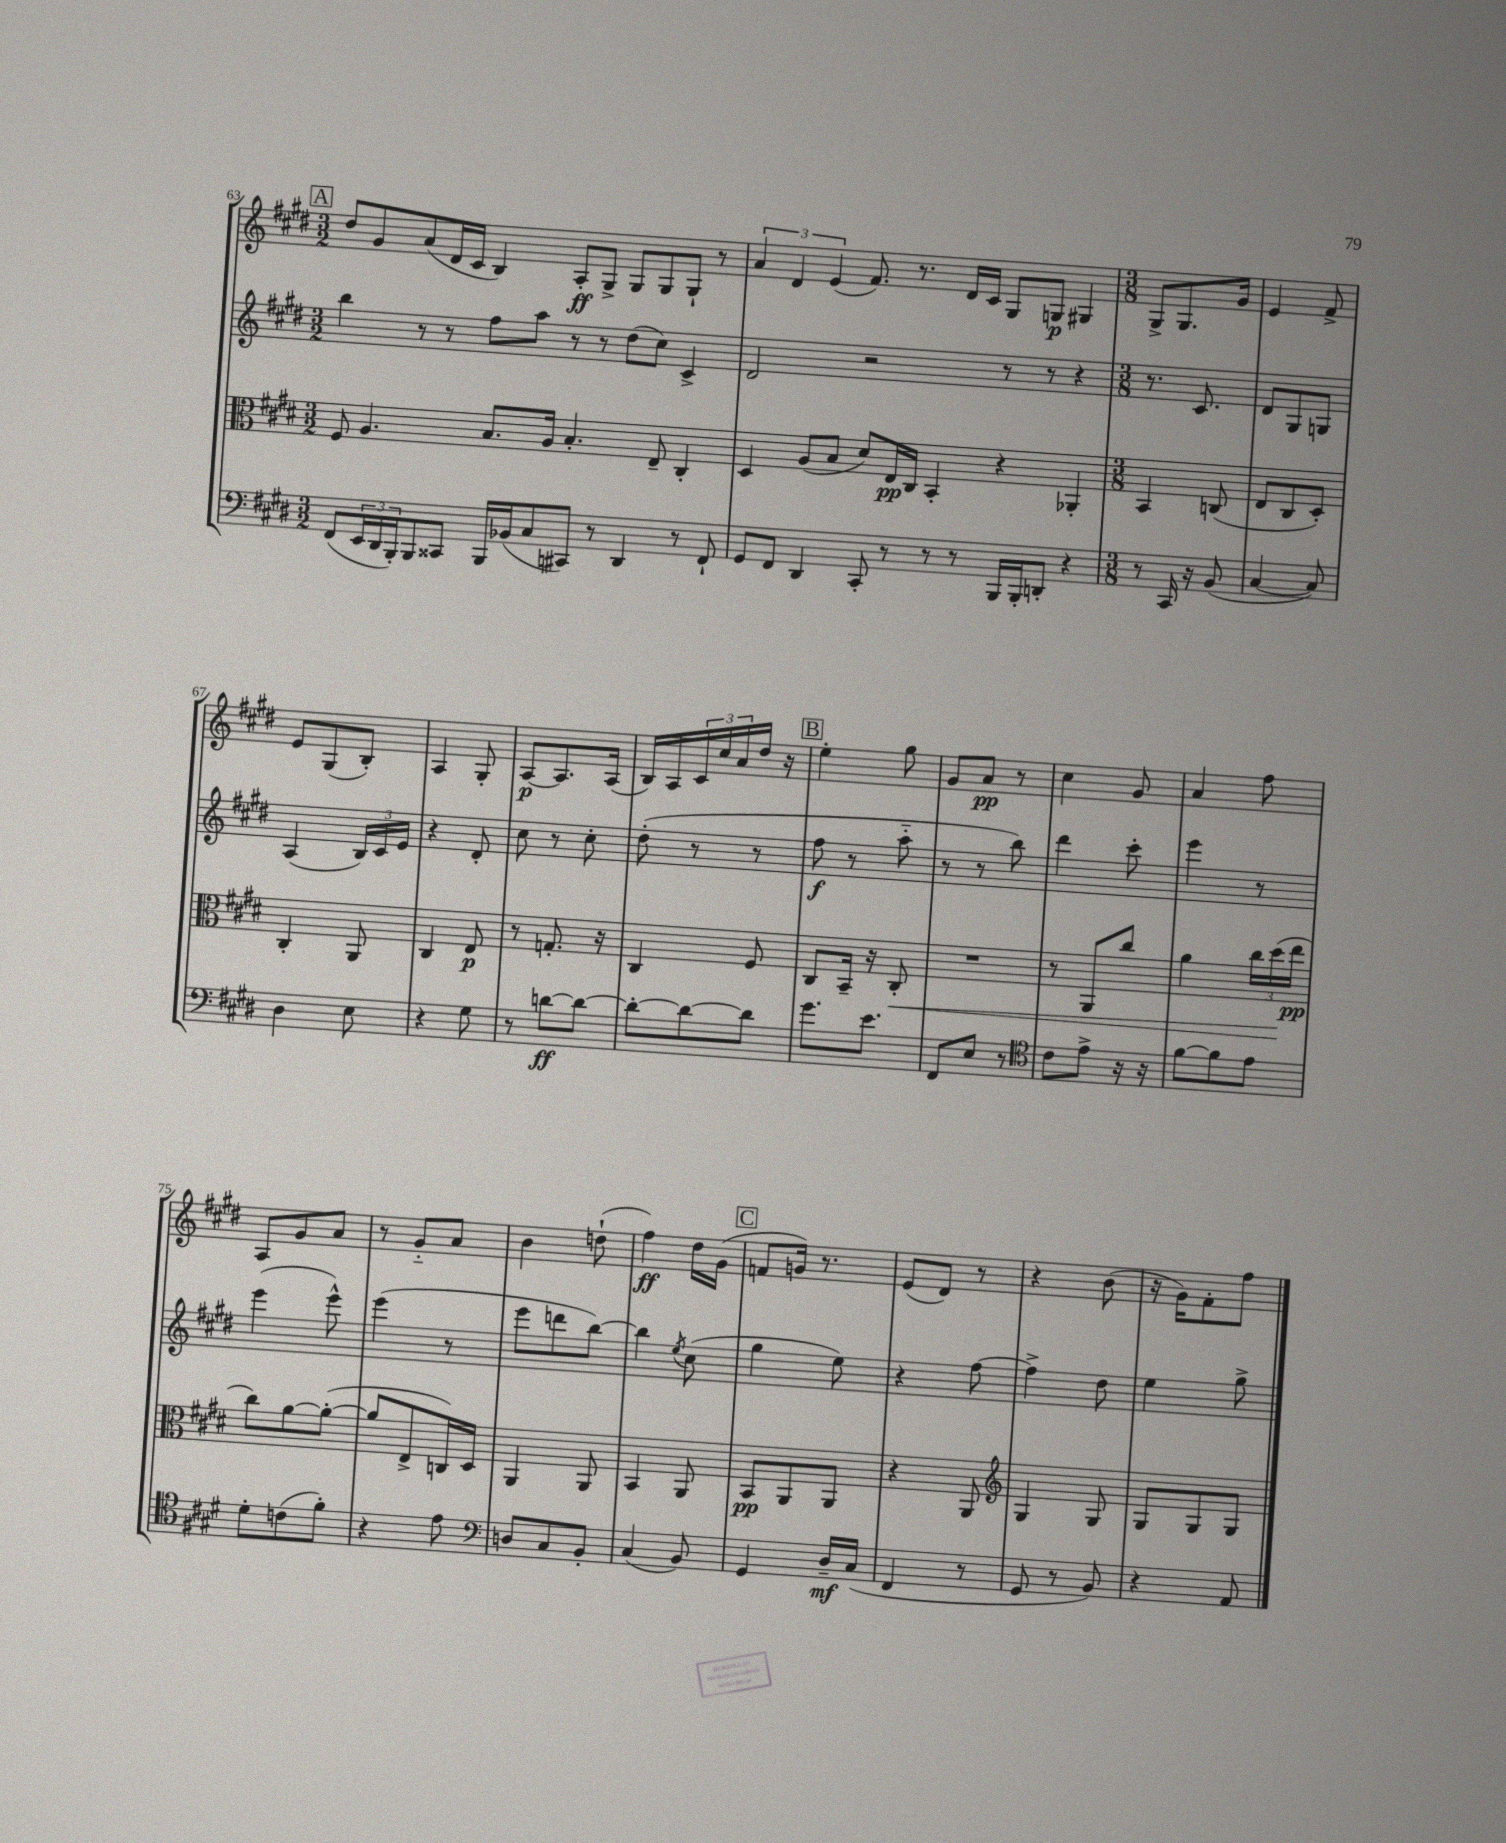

**kern	**kern	**kern	**kern
*staff4	*staff3	*staff2	*staff1
*clefF4	*clefC3	*clefG2	*clefG2
*k[f#c#g#d#]	*k[f#c#g#d#]	*k[f#c#g#d#]	*k[f#c#g#d#]
*M3/2	*M3/2	*M3/2	*M3/2
(8FF#	8F#	4bb	8dd#
24EE	4.A	.	8g#
24DD#	.	.	.
24BBB')	.	.	.
8BBB	.	8r	(8a
8CC##	.	8r	16d#
.	.	.	16c#
16BBB	8.B	8ff#	4B)
(16BB-	.	.	.
8C#	.	8aa	.
.	16A	.	.
8CC#)	4.B'	8r	8A'
8r	.	8r	8G#^
4DD#	.	(8dd#	8G#
.	8E~	8cc#)	8G#
8r	4C#'	4c#^	8G#`
8FF#`	.	.	8r
=	=	=	=
8GG#	4D#	2d#	6a
8FF#	.	.	.
.	.	.	6d#
4DD#	(8A	.	.
.	.	.	(6e
.	8B	.	.
8CC#'	8d#)	2r	8.f#)
8r	16E	.	.
.	16C#	.	8.r
8r	4BB'	.	.
8r	.	.	16d#
.	.	.	16c#
16BBB	4r	8r	8G#
16BBB'	.	.	.
8DD'	.	8r	8G
4r	4AA-'	4r	4G#
=	=	=	=
*M3/8	*M3/8	*M3/8	*M3/8
8r	4BB	8.r	8G#^
16CC#	.	.	8.G#
16r	.	8.c#	.
(8BB	(8C	.	.
.	.	.	16g#
=	=	=	=
[4C#	8E	8d#	4e
.	8C#	8G#	.
8C#])	8D#')	8G	8f#^
=	=	=	=
4D#	4C#'	(4A	8e
.	.	.	(8G#
8E	8AA	24B)	8B')
.	.	24c#	.
.	.	24e	.
=	=	=	=
4r	4C#	4r	4A
8G#	8E	8d#'	8G#'
=	=	=	=
8r	8r	8cc#	[8A
[8d	8.G'	8r	8.A]
8d_	.	8cc#'	.
.	16r	.	(16A
=	=	=	=
8d'_	4C#	(8dd#'	16B)
.	.	.	16A
8d_	.	8r	24c#
.	.	.	24cc#
.	.	.	24a
8d]	8F#	8r	16dd#
.	.	.	16r
=	=	=	=
8.g#	8C#	8ff#	4ee'
.	16BB~	8r	.
8.e	16r	.	.
.	8C#'	8aa'~	8gg#
=	=	=	=
8FF#	4.r	8r	8g#
8E	.	8r	8a
8r	.	8bb)	8r
=	=	=	=
*clefC4	*	*	*
8c#	8r	4ddd#	4cc#
8e^	8AA	.	.
16r	8cc#	8ccc#'	8g#
16r	.	.	.
=	=	=	=
[8f#	4a	4eee	4a
8f#]	.	.	.
8e	24cc#	8r	8ff#
.	(24dd#	.	.
.	24ee	.	.
=	=	=	=
8d#'	8cc#)	(4eee	8A
(8c	[8a	.	8g#
8f#')	(8a'_	8eee^^)	8a
=	=	=	=
4r	8a]	(4eee	8r
.	8E^	.	8g#'~
8e	16C)	8r	8a
.	16D#	.	.
=	=	=	=
*clefF4	*	*	*
8D	4AA	8eee	4b
8C#	.	8ddd	.
8BB'	8AA	[8bb)	(8dd`
=	=	=	=
(4C#	4BB	4bb]	4ff#)
.	.	8qee	.
8BB)	8AA	(8cc#	16dd#
.	.	.	(16g#
=	=	=	=
4GG#	8BB	4gg#	8f
.	8AA	.	16g)
.	.	.	8.r
16D#~	8AA	8ee)	.
(16C#	.	.	.
=	=	=	=
4FF#	4r	4r	(8e
.	.	.	8d#)
8r	8AA	[8ff#	8r
=	=	=	=
*	*clefG2	*	*
8GG#	4G#	4ff#^]	4r
8r	.	.	.
8BB)	8G#	8dd#	(8b
=	=	=	=
4r	8G#	4ee	16r
.	.	.	16g#)
.	8G#	.	8f#'
8AA	8G#	8gg#^	8ff#
==	==	==	==
*-	*-	*-	*-
